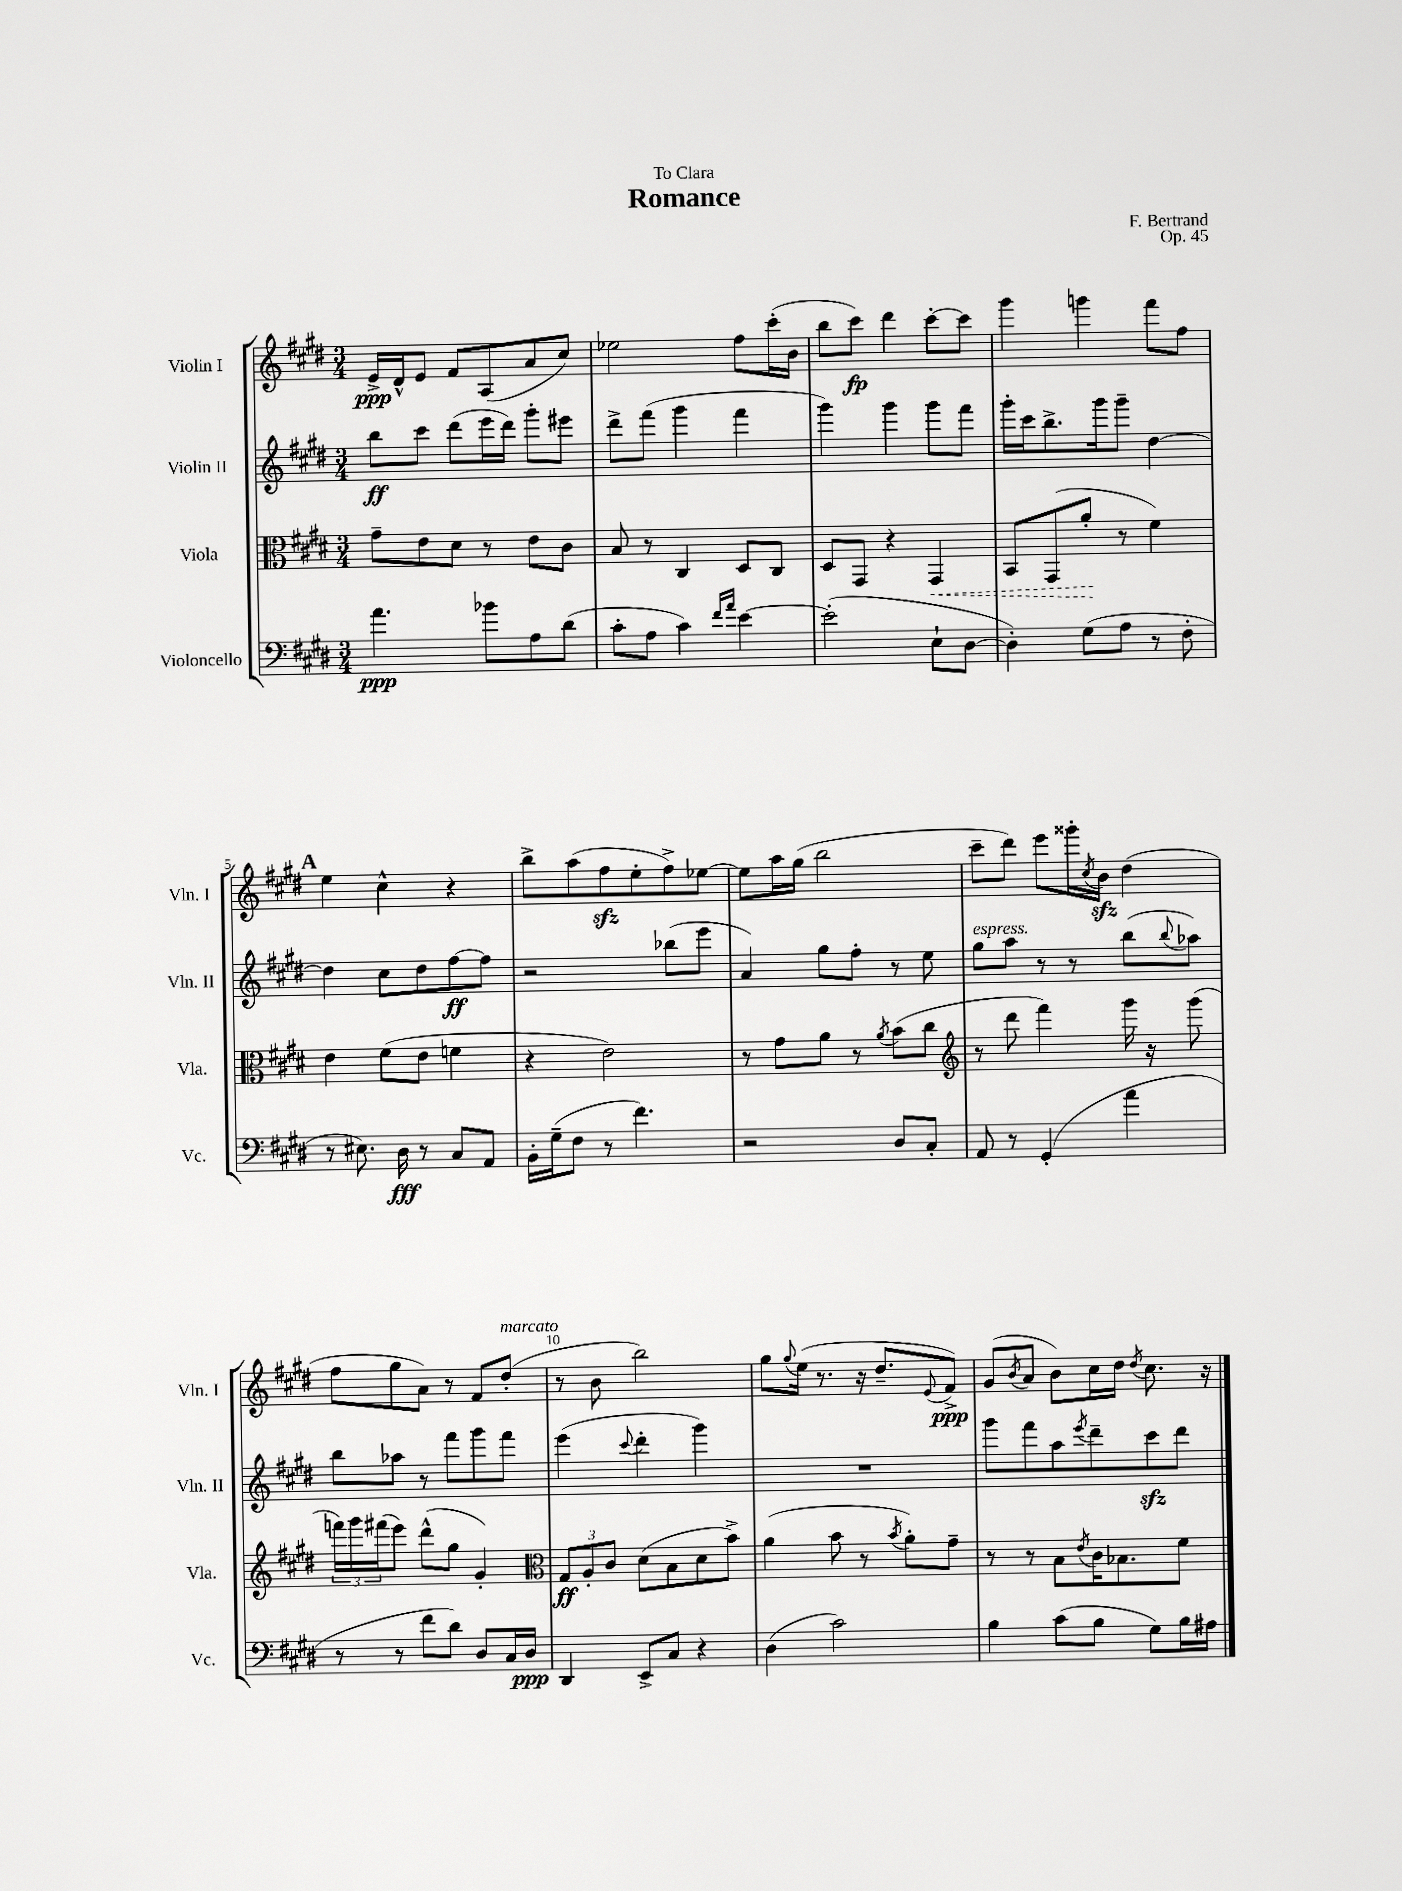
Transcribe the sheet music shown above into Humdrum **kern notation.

**kern	**dynam	**kern	**dynam	**kern	**dynam	**kern	**dynam
*part4	*part4	*part3	*part3	*part2	*part2	*part1	*part1
*staff4	*staff4	*staff3	*staff3	*staff2	*staff2	*staff1	*staff1
*I"Violoncello	*	*I"Viola	*	*I"Violin II	*	*I"Violin I	*
*I'Vc.	*	*I'Vla.	*	*I'Vln. II	*	*I'Vln. I	*
*clefF4	*	*clefC3	*	*clefG2	*	*clefG2	*
*k[f#c#g#d#]	*	*k[f#c#g#d#]	*	*k[f#c#g#d#]	*	*k[f#c#g#d#]	*
*M3/4	*	*M3/4	*	*M3/4	*	*M3/4	*
=1	=1	=1	=1	=1	=1	=1	=1
4.a\	ppp	8g#~\L	.	8bb\L	ff	16e^/LL	ppp
.	.	.	.	.	.	16d#^^/J	.
.	.	8e\	.	8ccc#\J	.	8e/J	.
.	.	8d#\J	.	(8ddd#\L	.	8f#/L	.
8b-X\L	.	8r	.	16eee\L	.	(8A/	.
.	.	.	.	16ddd#\JJ)	.	.	.
8A\	.	8e\L	.	8ggg#'\L	.	8a/	.
(8d#\J	.	8c#\J	.	8eee#X\J	.	8cc#/J)	.
=2	=2	=2	=2	=2	=2	=2	=2
8c#'\L	.	8B/	.	8ddd#^\L	.	2ee-X\	.
8A\J	.	8r	.	(8fff#\J	.	.	.
4c#\)	.	4C#/	.	4ggg#\	.	.	.
16qqf#/LL	.	.	.	.	.	.	.
16qqa/JJ	.	.	.	.	.	.	.
[4e\	.	8D#/L	.	4fff#\	.	8ff#\L	.
.	.	8C#/J	.	.	.	(16ccc#'\L	.
.	.	.	.	.	.	16b\JJ	.
=3	=3	=3	=3	=3	=3	=3	=3
(2e'\]	.	8D#/L	.	4ggg#\)	.	8bb\L	.
.	.	8GG#/J	.	.	.	8ccc#\J)	fp
.	.	4r	.	4ggg#\	.	4ddd#\	.
!	!	!	!LO:HP:b	!	!	!	!
8E`\L	.	4GG#/	<	8ggg#\L	.	[8ccc#'\L	.
[8D#\J	.	.	.	8fff#\J	.	8ccc#\J]	.
=4	=4	=4	=4	=4	=4	=4	=4
4D#'\])	.	8BB/L	.	16ggg#'\LL	.	4ggg#\	.
.	.	.	.	16ccc#\J	.	.	.
.	.	(8GG#/	.	8.bb^\	.	.	.
(8G#\L	.	8a'/J	.	.	.	4gggn\	.
.	.	.	.	16ggg#\k	.	.	.
8A\J	.	8r	[	8ggg#~\J	.	.	.
8r	.	4f#\)	.	[4dd#\	.	8fff#\L	.
8F#'\	.	.	.	.	.	8ff#\J	.
!!LO:LB:g=z
!!LO:REH:place=s1:t=A
=5	=5	=5	=5	=5	=5	=5	=5
8r	.	4e\	.	4dd#\]	.	4ee\	.
8.E#X\)	.	.	.	.	.	.	.
.	.	(8f#\L	.	8cc#\L	.	4cc#^^\	.
16D#\	fff	.	.	.	.	.	.
8r	.	8e\J	.	8dd#\	.	.	.
8C#/L	.	4fn\	.	[8ff#\	ff	4r	.
8AA/J	.	.	.	8ff#\J]	.	.	.
=6	=6	=6	=6	=6	=6	=6	=6
16BB'\LL	.	4r	.	2r	.	8bb^\L	.
(16G#~\J	.	.	.	.	.	.	.
8F#\J	.	.	.	.	.	(8aa\	.
8r	.	2e\)	.	.	.	8ff#zz\	.
4.f#\)	.	.	.	.	.	8ee'\	.
.	.	.	.	(8bb-X\L	.	8ff#^\)	.
.	.	.	.	8eee\J	.	[8ee-X\J	.
=7	=7	=7	=7	=7	=7	=7	=7
2r	.	8r	.	4a/)	.	8ee-\L]	.
.	.	8g#\L	.	.	.	16aa\L	.
.	.	.	.	.	.	(16gg#\JJ	.
.	.	8a\J	.	8gg#\L	.	2bb\	.
.	.	8r	.	8ff#'\J	.	.	.
.	.	8qa/	.	.	.	.	.
8D#/L	.	(8b\L	.	8r	.	.	.
8C#'/J	.	8cc#\J	.	8ee\	.	.	.
=8	=8	=8	=8	=8	=8	=8	=8
*	*	*clefG2	*	*	*	*	*
!	!	!	!	!LO:TX:a:i:t=espress.	!	!	!
8AA/	.	8r	.	8gg#\L	.	8ccc#~\L	.
8r	.	8ddd#\	.	8aa\J	.	8ddd#\J)	.
(4GG#'/	.	4fff#\)	.	8r	.	8eee\L	.
.	.	.	.	8r	.	16ggg##X'\L	.
.	.	.	.	.	.	8qcc#/	.
.	.	.	.	.	.	16bzz\JJ	.
4a\	.	16ggg#\	.	(8bb\L	.	(4dd#\	.
.	.	16r	.	.	.	.	.
.	.	.	.	8qqbb/	.	.	.
.	.	(8ggg#\	.	8aa-X\J)	.	.	.
!!LO:LB:g=z
=9	=9	=9	=9	=9	=9	=9	=9
8r	.	24fffn\LL)	.	8bb\L	.	8ff#\L	.
.	.	24ggg#\	.	.	.	.	.
.	.	(24fff#X\J	.	.	.	.	.
8r	.	8eee\J)	.	8aa-X\J	.	8gg#\	.
8f#\L	.	(8ddd#^^\L	.	8r	.	8a\J)	.
8d#\J)	.	8gg#\J	.	8fff#\L	.	8r	.
8D#/L	.	4g#'/)	.	8ggg#\	.	8f#/L	.
!	!	!	!	!	!	!LO:TX:a:i:t=marcato	!
16C#/L	.	.	.	8fff#\J	.	(8dd#'/J	.
16D#/JJ	ppp	.	.	.	.	.	.
=10	=10	=10	=10	=10	=10	=10	=10
*	*	*clefC3	*	*	*	*	*
4DD#/	.	12G#/L	ff	(4eee\	.	8r	.
.	.	12A'/	.	.	.	.	.
.	.	.	.	.	.	8b\	.
.	.	12c#/J	.	.	.	.	.
.	.	.	.	8qqccc#/	.	.	.
8EE^/L	.	(8d#\L	.	4ddd#'\	.	2bb\)	.
8C#/J	.	8B\	.	.	.	.	.
4r	.	8d#\	.	4ggg#\)	.	.	.
.	.	8b^\J)	.	.	.	.	.
=11	=11	=11	=11	=11	=11	=11	=11
(4D#\	.	(4a\	.	2.r	.	8gg#\L	.
.	.	.	.	.	.	8qqgg#/	.
.	.	.	.	.	.	(16ee\Jk	.
.	.	.	.	.	.	8.r	.
2c#\)	.	8b\	.	.	.	.	.
.	.	8r	.	.	.	16r	.
.	.	.	.	.	.	8.dd#~/L	.
.	.	8qb/	.	.	.	.	.
.	.	8a'\L)	.	.	.	.	.
.	.	.	.	.	.	8qqe/	.
.	.	8g#~\J	.	.	.	8f#^/J)	ppp
=12	=12	=12	=12	=12	=12	=12	=12
4B\	.	8r	.	8ggg#\L	.	(8g#/L	.
.	.	.	.	.	.	8qb/	.
.	.	8r	.	8fff#\	.	8a/J	.
(8c#\L	.	8B\L	.	8aa\	.	8b\L)	.
.	.	8qe/	.	8qeee/	.	.	.
8B\J	.	16c#\K	.	8ddd#~\	.	16cc#\L	.
.	.	8.B-X\	.	.	.	16dd#\JJ	.
.	.	.	.	.	.	8qdd#/	.
8G#\L)	.	.	.	8ccc#zz\	.	8.cc#\	.
16B\L	.	8f#\J	.	8ddd#\J	.	.	.
16A#X\JJ	.	.	.	.	.	16r	.
==	==	==	==	==	==	==	==
*-	*-	*-	*-	*-	*-	*-	*-
